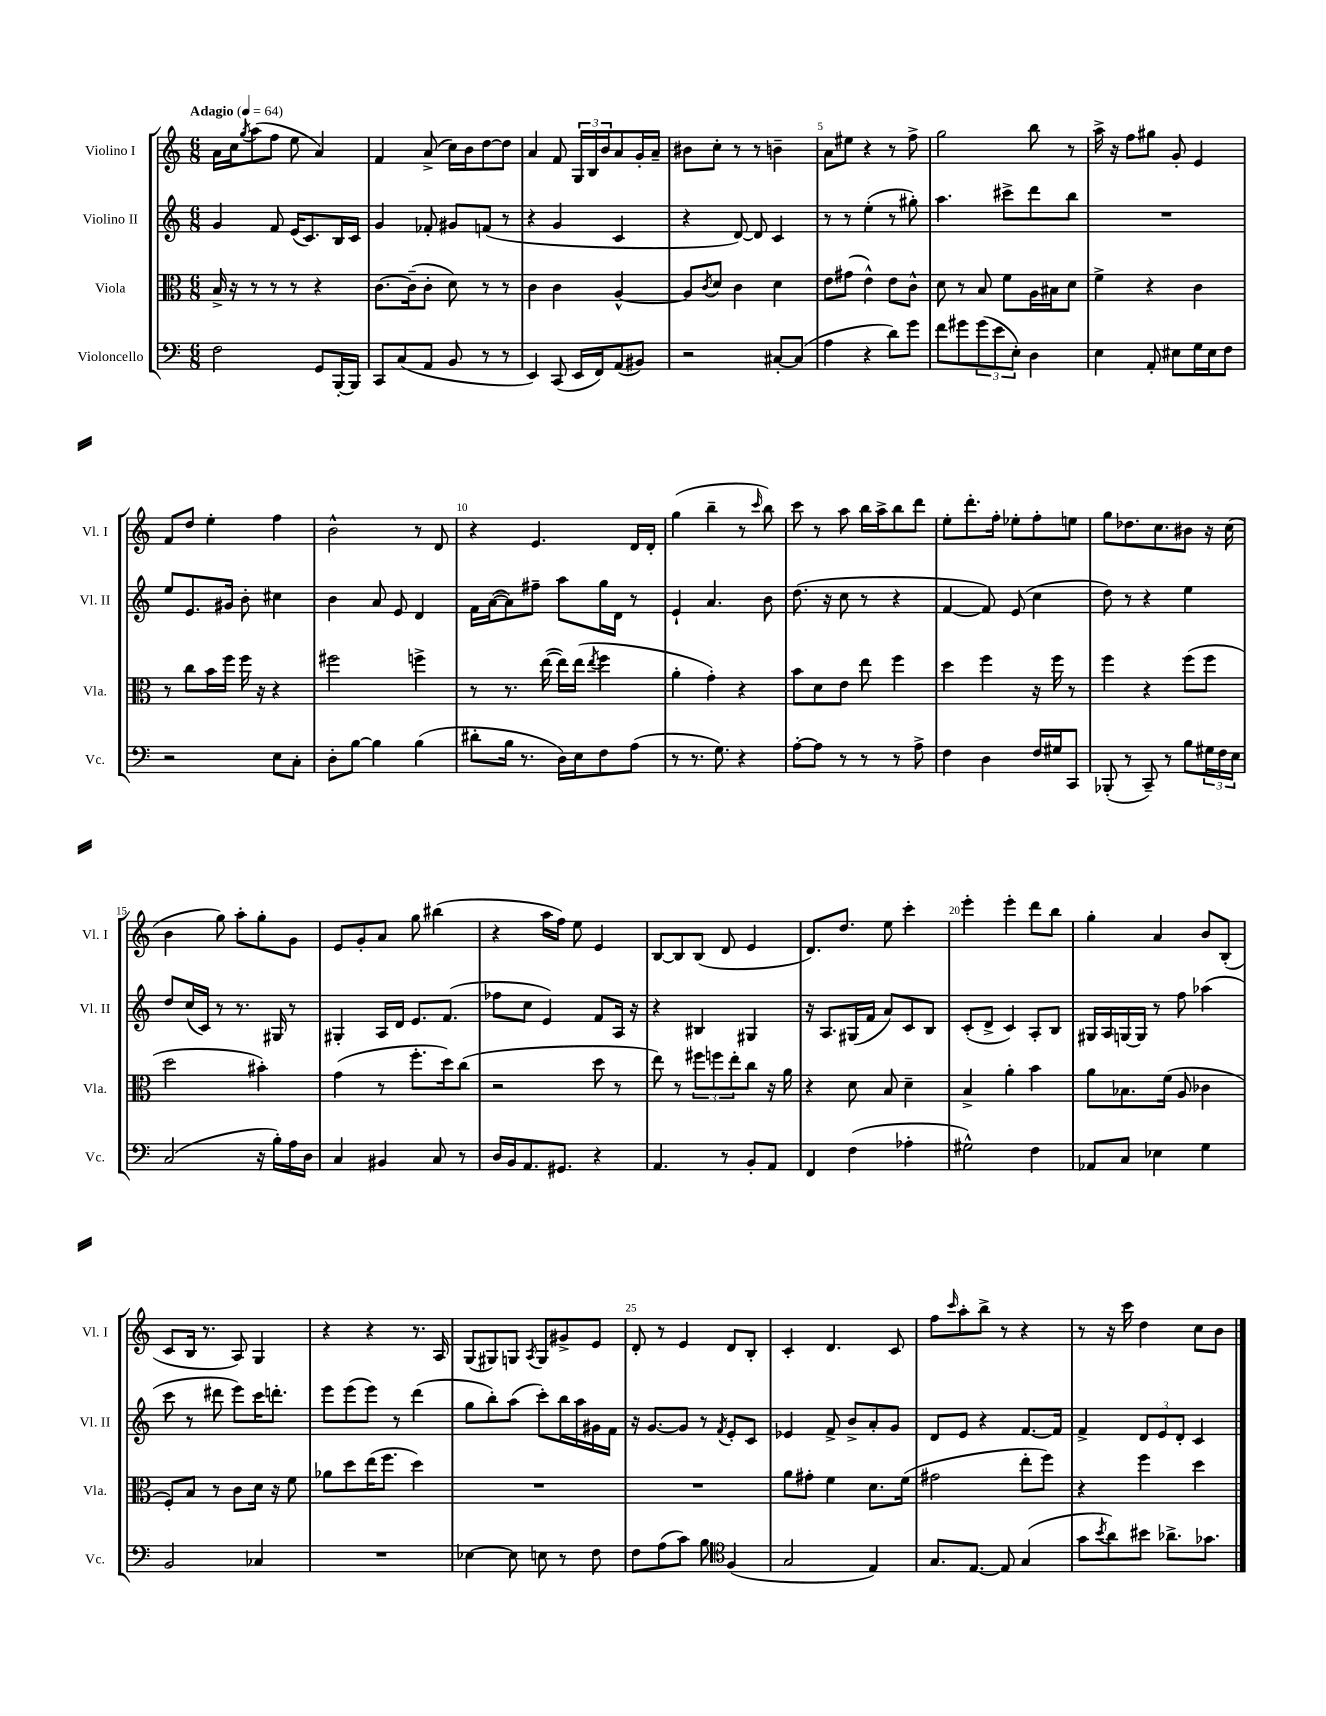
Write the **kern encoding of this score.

**kern	**kern	**kern	**kern
*part4	*part3	*part2	*part1
*staff4	*staff3	*staff2	*staff1
*I"Violoncello	*I"Viola	*I"Violino II	*I"Violino I
*I'Vc.	*I'Vla.	*I'Vl. II	*I'Vl. I
*clefF4	*clefC3	*clefG2	*clefG2
*k[]	*k[]	*k[]	*k[]
*M6/8	*M6/8	*M6/8	*M6/8
*MM64	*MM64	*MM64	*MM64
=1	=1	=1	=1
!	!	!	!LO:TX:a:B:t=Adagio
2F\	16B^/	4g/	16a\LL
.	16r	.	16cc\J
.	.	.	8qgg/
.	8r	.	(8aa\
.	8r	8f/	8ff\J
.	8r	(16e/KL	8ee\
.	.	8.c/)	.
8GG/L	4r	.	4a/)
[16BBB'/L	.	16B/L	.
16BBB/JJ]	.	16c/JJ	.
=2	=2	=2	=2
8CC/L	[8.c\L	4g/	4f/
(8C/	.	.	.
.	(16c~\k]	.	.
8AA/J	8c'\J	8f-X'/	(8a^/
8BB/	8d\)	8g#X/L	16cc\LL)
.	.	.	16b\J
8r	8r	(8fn/J	[8dd\
8r	8r	8r	8dd\J]
=3	=3	=3	=3
4EE/)	4c\	4r	4a/
(8CC/	4c\	4g/	8f/
16EE/LL	.	.	24G/LL
.	.	.	24B/
16FF/J)	.	.	.
.	.	.	24b/J
(8AA/	[4A^^/	4c/	8a/
8BB#X/J)	.	.	16g'/L
.	.	.	16a~/JJ
=4	=4	=4	=4
2r	8A/L]	4r	8b#X\L
.	8qc/	.	.
.	8d/J	.	8cc'\J
.	4c\	[8d/)	8r
.	.	8d/]	8r
[8C#X'/L	4d\	4c/	4bn~\
(8C#/J]	.	.	.
=5	=5	=5	=5
4A\	8e\L	8r	8a\L
.	(8g#X\J	8r	8ee#X\J
4r	4e^^\)	(4ee'\	4r
8d\L)	8e\L	8r	8r
8g\J	8c^^\J	8gg#X'\)	8ff^\
=6	=6	=6	=6
8f\L	8d\	4.aa\	2gg\
8g#X\	8r	.	.
(12g#\	8B/	.	.
12e\	.	.	.
.	8f\L	8ccc#X^\L	.
12E'\J)	.	.	.
4D\	16A\L	8ddd\	8bb\
.	16B#X\J	.	.
.	8d\J	8bb\J	8r
=7	=7	=7	=7
4E\	4f^\	2.r	16aa^\
.	.	.	16r
.	.	.	8ff\L
8AA'/	4r	.	8gg#X\J
8E#X\L	.	.	8g'/
16G\L	4c\	.	4e/
16E#\J	.	.	.
8F\J	.	.	.
!!LO:LB:g=z
=8	=8	=8	=8
2r	8r	8ee/L	8f/L
.	8cc\L	8.e/	8dd/J
.	16b\L	.	4ee'\
.	16ff\JJ	16g#X/Jk	.
.	16ff\	8b'\	.
.	16r	.	.
8E\L	4r	4cc#X\	4ff\
8C'\J	.	.	.
=9	=9	=9	=9
8D'\L	2ff#X\	4b\	2b^^\
[8B\J	.	.	.
4B\]	.	8a/	.
.	.	8e/	.
(4B\	4ffn^\	4d/	8r
.	.	.	8d/
=10	=10	=10	=10
8d#X'\L	8r	16f\LL	4r
.	.	([16a\J	.
16B\Jk	8.r	8a\])	.
8.r	.	.	.
.	.	8ff#X~\J	4.e/
.	([16ee\	.	.
16D\LL)	16ee\LL])	8aa\L	.
16E\J	(16ee\JJ	.	.
.	8qee/	.	.
8F\	4ff\	16gg\L	.
.	.	16d\JJ	.
(8A\J	.	8r	16d/LL
.	.	.	16d'/JJ
=11	=11	=11	=11
8r	4a'\	4e`/	(4gg\
8.r	.	.	.
.	4g'\)	4.a/	4bb~\
8.G\)	.	.	.
4r	4r	.	8r
.	.	.	16qqccc/
.	.	8b\	8bb\)
=12	=12	=12	=12
[8A'\L	8b\L	(8.dd\	8ccc\
8A\J]	8d\	.	8r
.	.	16r	.
8r	8e\J	8cc\	8aa\
8r	8ee\	8r	16bb\LL
.	.	.	16aa^\J
8r	4ff\	4r	8bb\
8A^\	.	.	8ddd\J
=13	=13	=13	=13
4F\	4dd\	[4f/	8ee'\L
.	.	.	8.ddd'\
4D\	4ff\	8f/])	.
.	.	.	16ff'\Jk
.	.	(8e/	8ee-X'\L
16F/LL	16r	4cc\	8ff'\
16G#X/J	16ff\	.	.
8CC/J	8r	.	8een\J
=14	=14	=14	=14
(8BBB-X'/	4ff\	8dd\)	8gg\L
8r	.	8r	8.dd-X\
8CC~/)	4r	4r	.
.	.	.	8.cc\
8r	.	.	.
8B\L	(8ff\L	4ee\	8b#X\J
24G#X\L	8ff\J	.	16r
24F\	.	.	.
.	.	.	(16cc\
24E\JJ	.	.	.
!!LO:LB:g=z
=15	=15	=15	=15
(2C/	2dd\	8dd/L	4b\
.	.	(16cc/L	.
.	.	16c/JJ)	.
.	.	8r	8gg\)
.	.	8.r	8aa'\L
16r	4b#X'\)	.	8gg'\
16B'\LL)	.	16G#X/	.
16A\	.	8r	8g\J
16D\JJ	.	.	.
=16	=16	=16	=16
4C/	(4g\	4G#X'/	8e/L
.	.	.	8g'/
4BB#X/	8r	16A/LL	8a/J
.	.	16d/JJ	.
.	8.ff'\L	8.e/L	8gg\
8C/	.	.	(4bb#X\
.	16dd\k)	(8.f/J	.
8r	(8cc\J	.	.
=17	=17	=17	=17
16D/LL	2r	8ff-X\L	4r
16BB/J	.	.	.
8.AA/	.	8cc\J	.
.	.	4e/)	16aa\LL
8.GG#X/J	.	.	16ff\JJ)
.	.	.	8ee\
4r	8dd\	8f/L	4e/
.	8r	16A/Jk	.
.	.	16r	.
=18	=18	=18	=18
4.AA/	8ee\)	4r	[8B/L
.	8r	.	8B/]
.	12ff#X\L	4B#X/	(8B/J
.	12ffn\	.	.
8r	.	.	8d/
.	12ee'\	.	.
8BB'/L	8cc\J	4G#X/	4e/
8AA/J	16r	.	.
.	16a\	.	.
=19	=19	=19	=19
4FF/	4r	16r	8.d/L)
.	.	8.A/L	.
.	.	.	8.dd/J
(4F\	8d\	(16G#X/L	.
.	.	16f/JJ	.
.	8B/	8a/L)	8ee\
4A-X'\	4d~\	8c/	4ccc'\
.	.	8B/J	.
=20	=20	=20	=20
2G#X^^\)	4B^/	(8c'/L	4eee'\
.	.	8d^/J	.
.	4a'\	4c/)	4eee'\
4F\	4b\	8A'/L	8ddd\L
.	.	8B/J	8bb\J
=21	=21	=21	=21
8AA-X/L	8a\L	16G#X/LL	4gg'\
.	.	16A/	.
8C/J	8.B-X\	[16Gn/	.
.	.	16G/JJ]	.
4E-X\	.	8r	4a/
.	(16f\Jk	.	.
.	8A/	8ff\	.
4G\	4c-X\	(4aa-X\	8b/L
.	.	.	(8B'/J
!!LO:LB:g=z
=22	=22	=22	=22
2BB/	8F'/L)	8ccc\	8c/L
.	8B/J	8r	16B/Jk
.	.	.	8.r
.	8r	8ddd#X\	.
.	8c\L	8eee\L)	8A/)
4C-X/	16d\Jk	16ccc\K	4G/
.	16r	8.dddn'\J	.
.	8f\	.	.
=23	=23	=23	=23
2.r	8a-X\L	8eee\L	4r
.	8dd\	(8eee\	.
.	(16ee\K	8eee\J)	4r
.	8.ff\J	.	.
.	.	8r	.
.	4dd\)	(4ddd\	8.r
.	.	.	16A/
=24	=24	=24	=24
[4E-X\	2.r	8gg\L	(8G/L
.	.	8bb'\)	8G#X/)
8E-\]	.	(8aa\J	8Gn/J
.	.	.	8qA/
8En\	.	8ccc'\L)	8G/L
8r	.	16bb\L	8g#X^/
.	.	16aa\	.
8F\	.	16g#X\	8e/J
.	.	16f\JJ	.
=25	=25	=25	=25
8F\L	2.r	16r	8d'/
.	.	[8.g/L	.
(8A\	.	.	8r
8c\J)	.	8g/J]	4e/
8B\	.	8r	.
*clefC4	*	*	*
.	.	8qf/	.
(4F/	.	8e'/L	8d/L
.	.	8c/J	8B'/J
=26	=26	=26	=26
2G/	8a\L	4e-X/	4c'/
.	8g#X'\J	.	.
.	4f\	8f^/	4.d/
.	.	8b^/L	.
4E/)	8.d\L	8a'/	.
.	.	8g/J	8c/
.	(16f\Jk	.	.
=27	=27	=27	=27
8.G/L	2g#X\	8d/L	8ff\L
.	.	.	16qqccc/
.	.	8e/J	8aa'\
[8.E/J	.	.	.
.	.	4r	8bb^\J
8E/]	.	.	8r
(4G/	8ee'\L	[8.f/L	4r
.	8ff\J)	.	.
.	.	16f/Jk]	.
=28	=28	=28	=28
8g\L	4r	4f^/	8r
8qb/	.	.	.
8a\)	.	.	16r
.	.	.	16ccc\
8b#X\J	4ff\	12d/L	4dd\
.	.	12e/	.
8.a-X^\L	.	.	.
.	.	12d'/J	.
.	4dd\	4c/	8cc\L
8.g-X\J	.	.	.
.	.	.	8b\J
==	==	==	==
*-	*-	*-	*-
